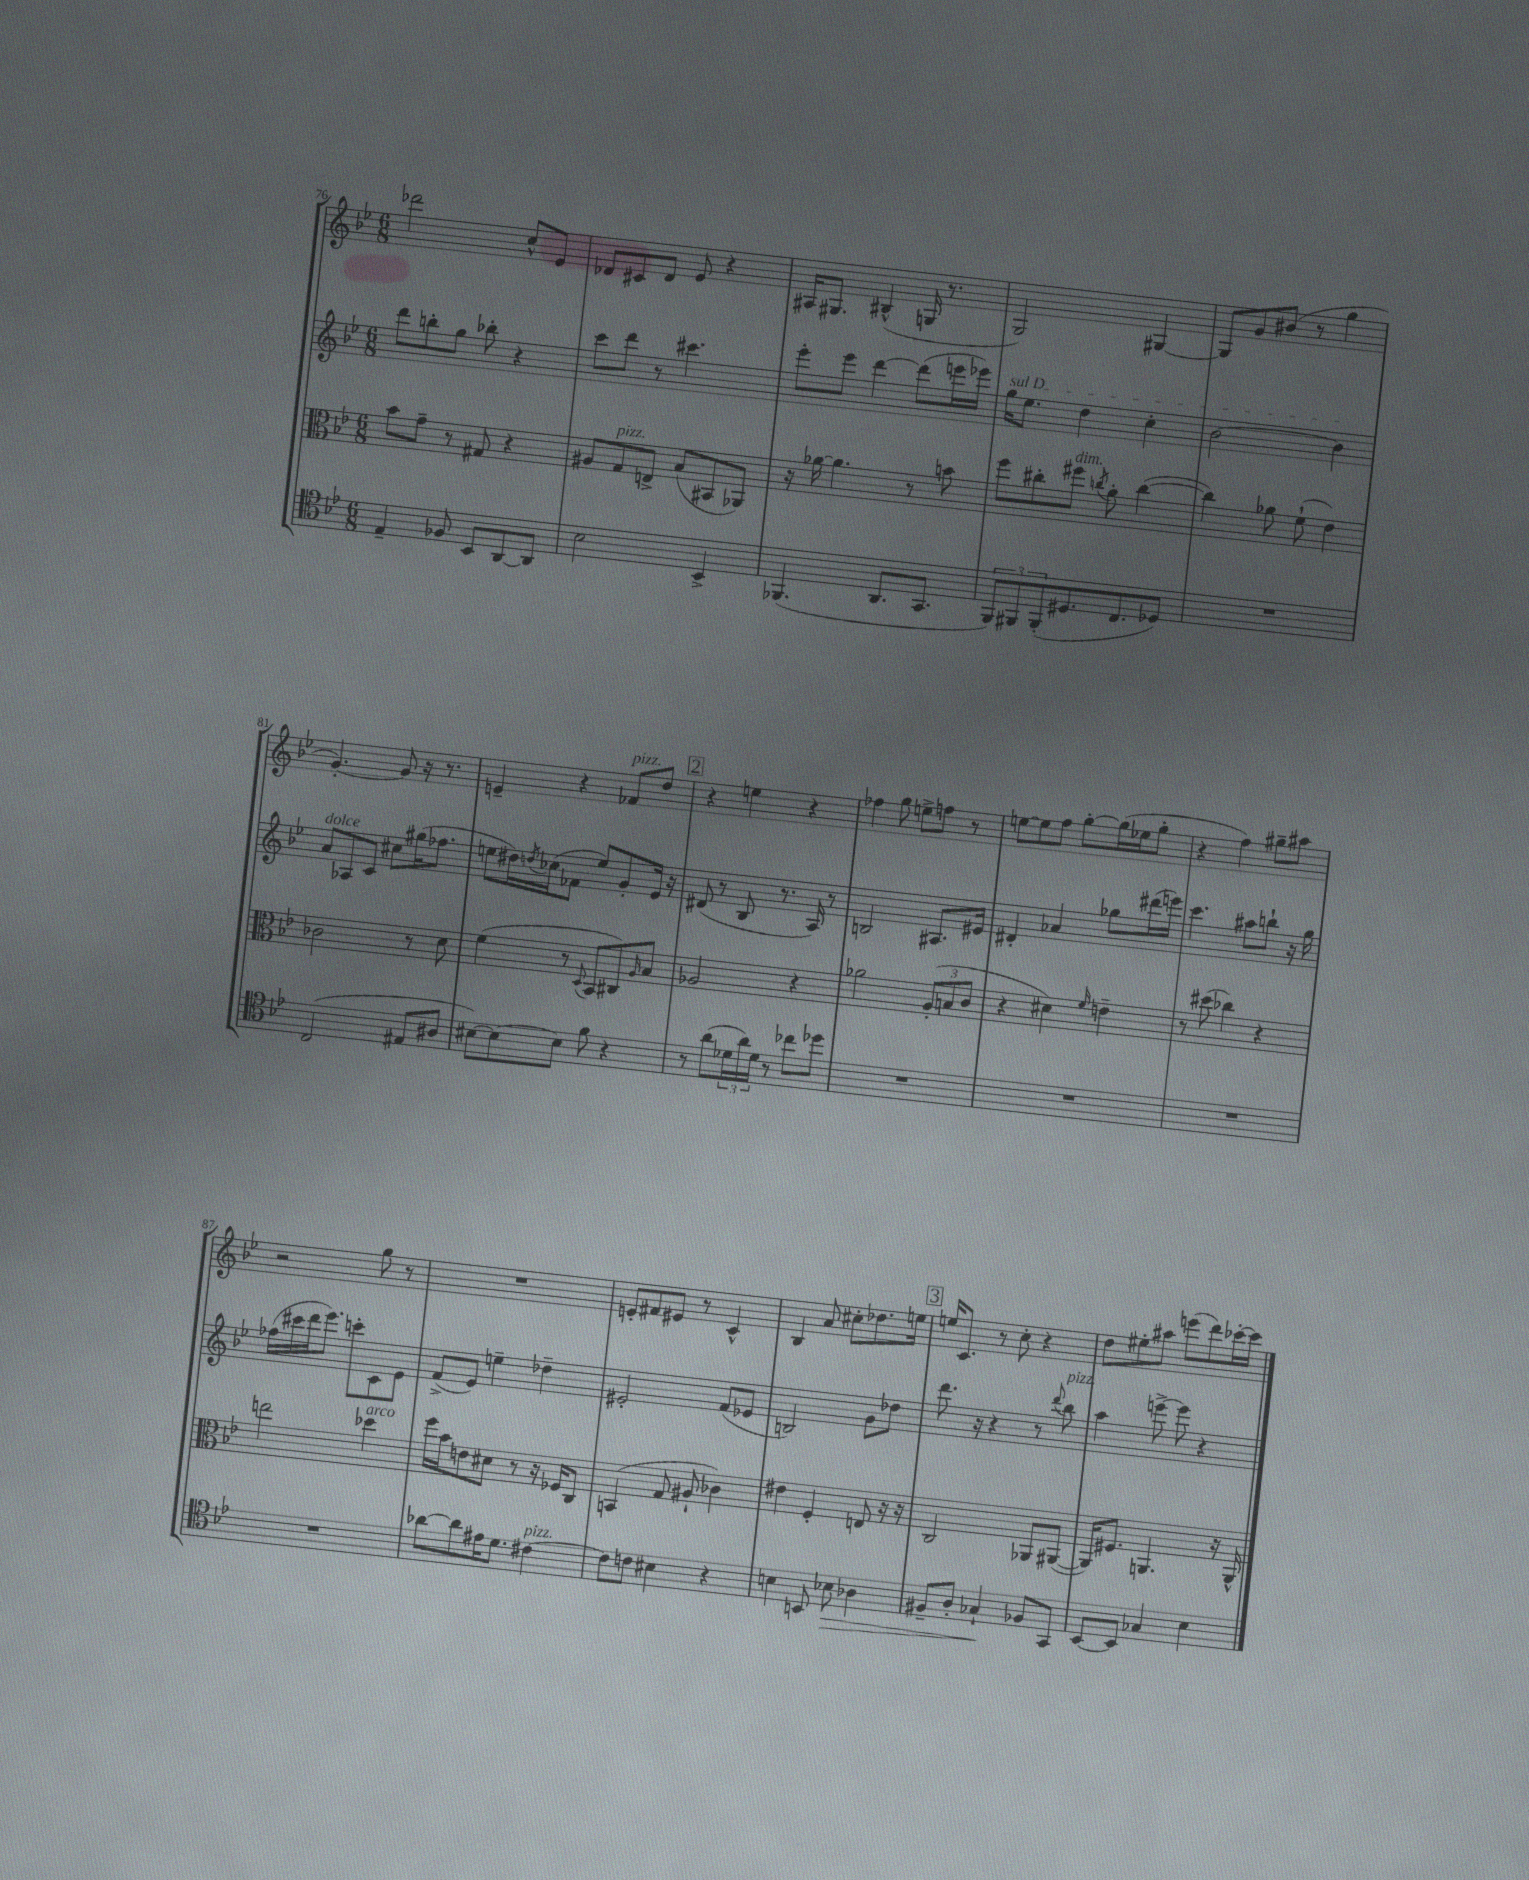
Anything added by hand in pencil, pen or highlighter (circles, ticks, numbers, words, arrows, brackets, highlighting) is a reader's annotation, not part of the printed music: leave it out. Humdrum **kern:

**kern	**kern	**kern	**kern
*staff4	*staff3	*staff2	*staff1
*clefC4	*clefC3	*clefG2	*clefG2
*k[b-e-]	*k[b-e-]	*k[b-e-]	*k[b-e-]
*M6/8	*M6/8	*M6/8	*M6/8
4E-~	8b-	8ddd	2ddd-
.	8g~	8bb'	.
8F-	8r	8gg	.
8BB-	8G#	8bb-'	.
[8AA	4r	4r	8cc^^
8AA]	.	.	8e-
=	=	=	=
2B-	8A#	8ccc	8d-
.	8G	8ddd	8c#
.	8E^	8r	8d-
.	(8B-	4.ccc#	8e-
4BB-^	8BB#	.	4r
.	8AA-)	.	.
=	=	=	=
(4.FF-	16r	8eee-'	16A#
.	[16a-	.	8.G#
.	4.a-]	8eee-	.
.	.	[4ddd	(4B#^^
8.AA	.	.	.
.	8r	(8ddd]	16G
8.GG	.	.	8.r
.	8b	16eee	.
.	.	16eee-)	.
=	=	=	=
12FF)	8ff	16gg	2G)
.	.	8.ee-	.
12FF#	.	.	.
.	8cc#'	.	.
(12FF#'	.	.	.
8.D#	8ff#	4dd	.
.	8qcc	.	.
.	8a'	.	.
8.C	.	.	.
.	([4cc	4cc'	[4G#
8D-)	.	.	.
=	=	=	=
2.r	4cc])	[2b-	8G#]
.	.	.	8g
.	8a-	.	(8b#
.	(8f`	.	8r
.	4e-)	4b-]	4gg
=	=	=	=
(2C	2c-	8a	[4.g')
.	.	8A-	.
.	.	8c	.
.	.	8cc#	8g]
8E#	8r	(16gg#	16r
.	.	8.ff-	8.r
8A#	8d	.	.
=	=	=	=
[8B#)	(4f	8ee	4e~
8B#_	.	16dd#)	.
.	.	8qdd	.
.	.	(16cc-	.
8B#]	8r	8f-	4r
.	8qqD	.	.
8f	8BB-	8ee)	.
4r	8C#)	8g'	8f-
.	16qqA	.	.
.	8B-	16e-	8dd
.	.	16r	.
=	=	=	=
8r	2A-	(8d#	4r
(8a	.	8r	.
24d-	.	8B-	4ee
24a)	.	.	.
24d-	.	.	.
8r	.	8.r	.
8cc-	4r	.	4r
.	.	16A)	.
8dd-	.	8r	.
=	=	=	=
2.r	2a-	2B	4ff-
.	.	.	8gg
.	.	.	8ee^
.	(12A'	8.A#	8ff
.	12B	.	.
.	.	.	8r
.	12c	.	.
.	.	16e#	.
=	=	=	=
2.r	4r	4d#'	[8ee
.	.	.	8ee]
.	4d#)	4a-	8ff
.	.	.	[8gg'
.	16qqf	.	.
.	4e~	8gg-	(16gg]
.	.	.	16ee-
.	.	(16ddd#	8gg'
.	.	16eee)	.
=	=	=	=
2.r	8r	4.ccc	4r
.	(8dd#	.	.
.	4cc-)	.	4ff)
.	.	8aa#	.
.	4r	8bb`	8gg#~
.	.	16r	8aa#
.	.	16gg	.
=	=	=	=
2.r	2ee	(16ff-	2r
.	.	16ccc#	.
.	.	16ddd	.
.	.	8.eee-)	.
.	.	8ccc'	.
.	4dd-	8c	8gg
.	.	8e-	8r
=	=	=	=
[8a-	16ff	(8f^	2.r
.	16b-	.	.
8a-]	8e	8e-)	.
16e#	8d#	4ee~	.
8.d	.	.	.
.	8r	.	.
[4c#	16r	4dd-~	.
.	16F-	.	.
.	8C	.	.
=	=	=	=
8c#]	(4BB	2e#'	8e'
8c	.	.	8f#
4B#	8G	.	8e#
.	8A#`	.	8r
4r	4c-)	(8f	4c^^
.	.	8e-	.
=	=	=	=
4B	4e#	2B)	4B-
8BB	4F'	.	8a
8B-	.	.	8cc#'
4A-	8E	8g	8.dd-
.	16r	8dd-	.
.	16r	.	16ee
=	=	=	=
8F#~	2C	8.ddd	16ee
.	.	.	8.c
8A'	.	.	.
.	.	16r	.
4G-`	.	4r	8r
.	.	.	8cc'
8F-	8AA-	8r	4r
.	.	8qqddd	.
8GG	([8AA#	8bb-	.
=	=	=	=
[8BB-	16AA#])	4aa	8dd
.	8.F#	.	.
8BB-]	.	.	8ee#'
4G-	4.AA	[8eee^	8aa#
.	.	8eee]	(8eee
4B-	.	4r	8ddd)
.	16r	.	[16ccc-'
.	16AA^^	.	16ccc-]
==	==	==	==
*-	*-	*-	*-
